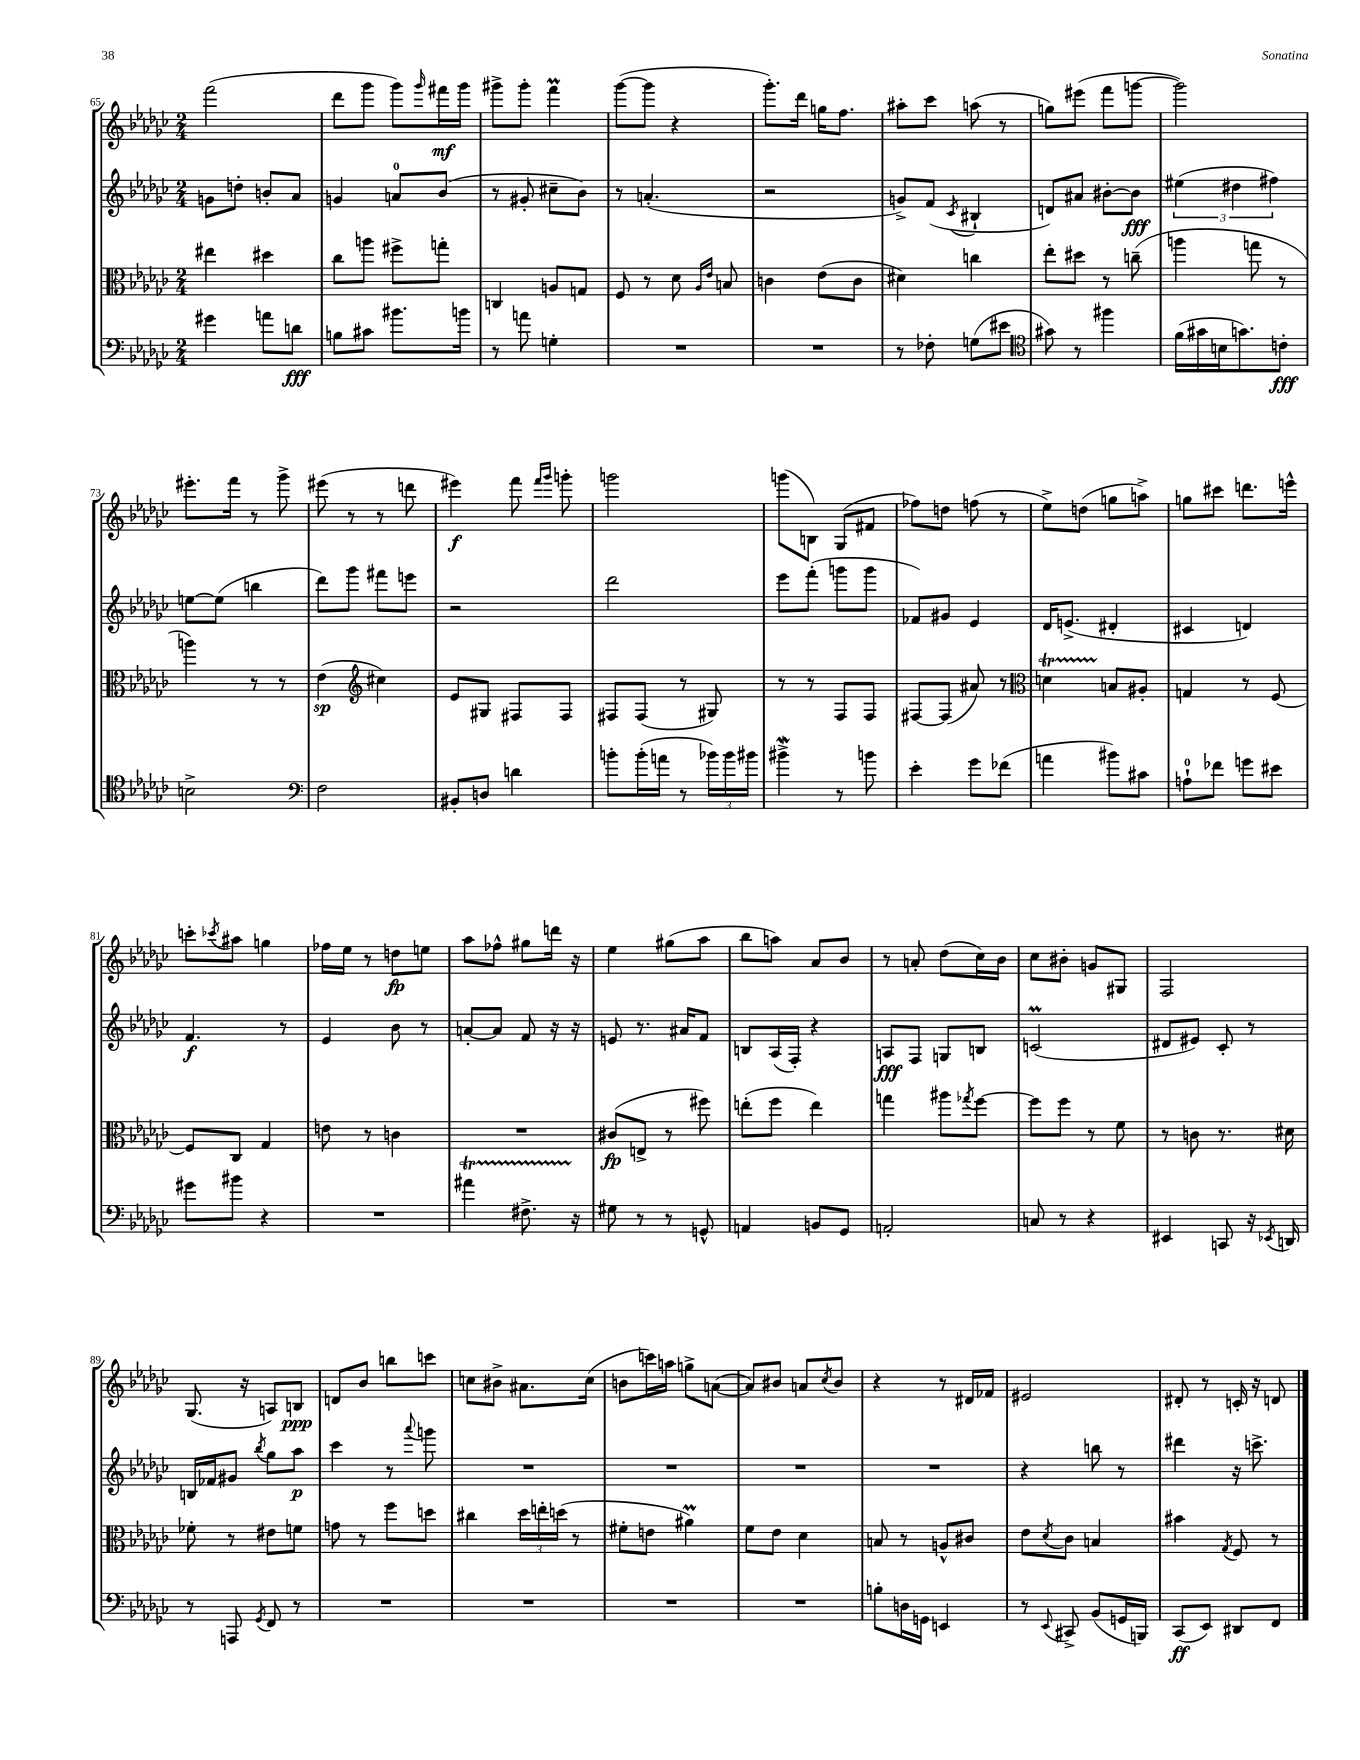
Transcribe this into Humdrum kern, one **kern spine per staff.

**kern	**kern	**kern	**kern
*staff4	*staff3	*staff2	*staff1
*clefF4	*clefC3	*clefG2	*clefG2
*k[b-e-a-d-g-c-]	*k[b-e-a-d-g-c-]	*k[b-e-a-d-g-c-]	*k[b-e-a-d-g-c-]
*M2/4	*M2/4	*M2/4	*M2/4
4g#\	4ee#\	8g\L	(2fff\
.	.	8dd'\J	.
8a\L	4dd#\	8b'/L	.
8d\J	.	8a-/J	.
=	=	=	=
8B\L	8cc-\L	4g/	8ddd-\L
8c#\J	8aa\J	.	8ggg-\J
8.b#\L	8ff#^\L	8a/L	8ggg-\L)
.	.	.	16qqggg-/
.	8gg'\J	(8b-/J	16fff#\L
16b\Jk	.	.	16ggg-\JJ
=	=	=	=
8r	4C/	8r	8ggg#^\L
8a\	.	8g#'/	8ggg#'\J
4G'\	8A/L	8cc#~\L	4fff\
.	8G/J	8b-\J)	.
=	=	=	=
2r	8F/	8r	([8ggg-\L
.	8r	(4.a'/	8ggg-\]J
.	8d-\	.	4r
.	16qqA-/LL	.	.
.	16qqe-/JJ	.	.
.	8B/	.	.
=	=	=	=
2r	4c\	2r	8.ggg-'\L)
.	.	.	16ddd-\Jk
.	(8e-\L	.	16gg\LK
.	.	.	8.ff\J
.	8c\J	.	.
=	=	=	=
8r	4d#\)	8g^/L)	8aa#'\L
8F-'\	.	(8f/J	8ccc-\J
.	.	8qc-/	.
(8G\L	4cc\	4B#`/	(8aa\
8e#\J	.	.	8r
=	=	=	=
*clefC4	*	*	*
8g#\)	8ee-'\L	8d/L)	8gg\L)
8r	8dd#\J	8a#/J	(8eee#\J
4ff#\	8r	[8b#'\L	8fff\L
.	(8cc~\	8b#\]J	[8ggg\J
=	=	=	=
(16f\LL	4aa\	(6ee#\	2ggg\])
16g#\	.	.	.
16B\J	.	.	.
.	.	6dd#\	.
8.g\)	.	.	.
.	8gg\	.	.
.	.	6ff#\)	.
8c'\J	8r	.	.
=	=	=	=
2B^\	4aa\)	[8ee\L	8.eee#'\L
.	.	(8ee\]J	.
.	.	.	16fff\Jk
.	8r	4bb\	8r
.	8r	.	8ggg-^\
=	=	=	=
*clefF4	*	*	*
2F\	(4e-\	8ddd-\L)	(8eee#\
.	.	8ggg-\J	8r
*	*clefG2	*	*
.	4cc#\)	8fff#\L	8r
.	.	8eee\J	8ddd\
=	=	=	=
8BB#'/L	8e-/L	2r	4eee#\)
8D/J	8G#/J	.	.
4d\	8F#/L	.	8fff\
.	.	.	16qqfff/LL
.	.	.	16qqggg-/JJ
.	8F#/J	.	8ggg'\
=	=	=	=
8b'\L	8F#/L	2ddd-\	2ggg\
(16b'\L	(8F#/J	.	.
16a\JJ	.	.	.
8r	8r	.	.
24b-\LL)	8G#/)	.	.
24b-\	.	.	.
24b#\JJ	.	.	.
=	=	=	=
4b#^\	8r	8eee-\L	(8ggg\L
.	8r	(8fff'\J	8B\J)
8r	8F/L	8ggg\L	(8G-/L
8b\	8F/J	8ggg\J	8f#/J
=	=	=	=
4e-'\	[8F#/L	8f-/L)	8ff-\L)
.	(8F#/]J	8g#/J	8dd\J
8g-\L	8a#/)	4e-/	(8ff\
(8f-\J	8r	.	8r
=	=	=	=
*	*clefC3	*	*
4a\	4d\	16d-/LK	8ee-^\L)
.	.	(8.e^/J	.
.	.	.	(8dd\J
8b#\L)	8B/L	4d#'/	8gg\L
8c#\J	8A#'/J	.	8aa^\J)
=	=	=	=
8A`\L	4G/	4c#/	8gg\L
8f-\J	.	.	8ccc#\J
8g\L	8r	4d/)	8.ddd\L
8e#\J	[8F/	.	.
.	.	.	16eee^^\Jk
=	=	=	=
8g#\L	8F/]L	4.f/	8ccc'\L
.	.	.	8qccc-/
8b#\J	8C-/J	.	8aa#\J
4r	4G-/	.	4gg\
.	.	8r	.
=	=	=	=
2r	8e\	4e-/	16ff-\LL
.	.	.	16ee-\JJ
.	8r	.	8r
.	4c\	8b-\	8dd\L
.	.	8r	8ee\J
=	=	=	=
4a#\	2r	[8a'/L	8aa-\L
.	.	8a/]J	8ff-^^\J
8.F#^\	.	8f/	8gg#\L
.	.	16r	16ddd\Jk
16r	.	16r	16r
=	=	=	=
8G#\	(8c#/L	8e/	4ee-\
8r	8E^/J	8.r	.
8r	8r	.	(8gg#\L
.	.	16a#/LK	.
8GG^^/	8ff#\)	8f/J	8aa-\J
=	=	=	=
4AA/	(8ee'\L	8B/L	8bb-\L
.	8ff\J	(16A-/L	8aa\J)
.	.	16F'/JJ)	.
8BB/L	4ee\)	4r	8a-/L
8GG-/J	.	.	8b-/J
=	=	=	=
2AA'/	4gg\	8A/L	8r
.	.	8F/J	8a'/
.	8aa#\L	8G/L	(8dd-\L
.	8qgg-/	.	.
.	[8ff\J	8B/J	16cc-\L)
.	.	.	16b-\JJ
=	=	=	=
8C/	8ff\]L	(2c/	8cc-\L
8r	8ff\J	.	8b#'\J
4r	8r	.	8g/L
.	8f\	.	8G#/J
=	=	=	=
4EE#/	8r	8d#/L	2F/
.	8c\	8e#/J)	.
8CC/	8.r	8c-'/	.
16r	.	8r	.
8qEE-/	.	.	.
16DD/	16d#\	.	.
=	=	=	=
8r	8f-'\	16B/LL	(8.G-/
.	.	16f-/J	.
8AAA/	8r	8g#/J	.
.	.	.	16r
8qGG-/	.	8qbb-/	.
8FF/	8e#\L	8gg-\L	8A/L)
8r	8f\J	8aa-\J	8B/J
=	=	=	=
2r	8g\	4ccc-\	8d/L
.	8r	.	8b-/J
.	8ff\L	8r	8bb\L
.	.	8qqaaa-/	.
.	8dd\J	8ggg\	8ccc\J
=	=	=	=
2r	4cc#\	2r	8cc\L
.	.	.	8b#^\J
.	24dd-\LL	.	8.a#\L
.	24ee'\	.	.
.	(24dd\JJ	.	.
.	8r	.	.
.	.	.	(16cc\Jk
=	=	=	=
2r	8f#'\L	2r	8b\L
.	8e\J	.	16ccc\L)
.	.	.	16aa\JJ
.	4a#\)	.	8gg^\L
.	.	.	([8a\J
=	=	=	=
2r	8f\L	2r	8a/]L)
.	8e-\J	.	8b#/J
.	4d-\	.	8a/L
.	.	.	8qcc-/
.	.	.	8b#/J
=	=	=	=
8B'\L	8B/	2r	4r
16D\L	8r	.	.
16GG\JJ	.	.	.
4EE/	8A^^/L	.	8r
.	8c#/J	.	16d#/LL
.	.	.	16f-/JJ
=	=	=	=
8r	8e-\L	4r	2e#/
8qqEE-/	8qd-/	.	.
8CC#^/	8c-\J	.	.
(8BB-/L	4B/	8bb\	.
16GG/L	.	8r	.
16BBB/JJ)	.	.	.
=	=	=	=
(8CC-/L	4b#\	4ddd#\	8d#'/
8EE-/J)	.	.	8r
.	8qG-/	.	.
8DD#/L	8F/	16r	16c'/
.	.	8.ccc^\	16r
8FF/J	8r	.	8d/
==	==	==	==
*-	*-	*-	*-
